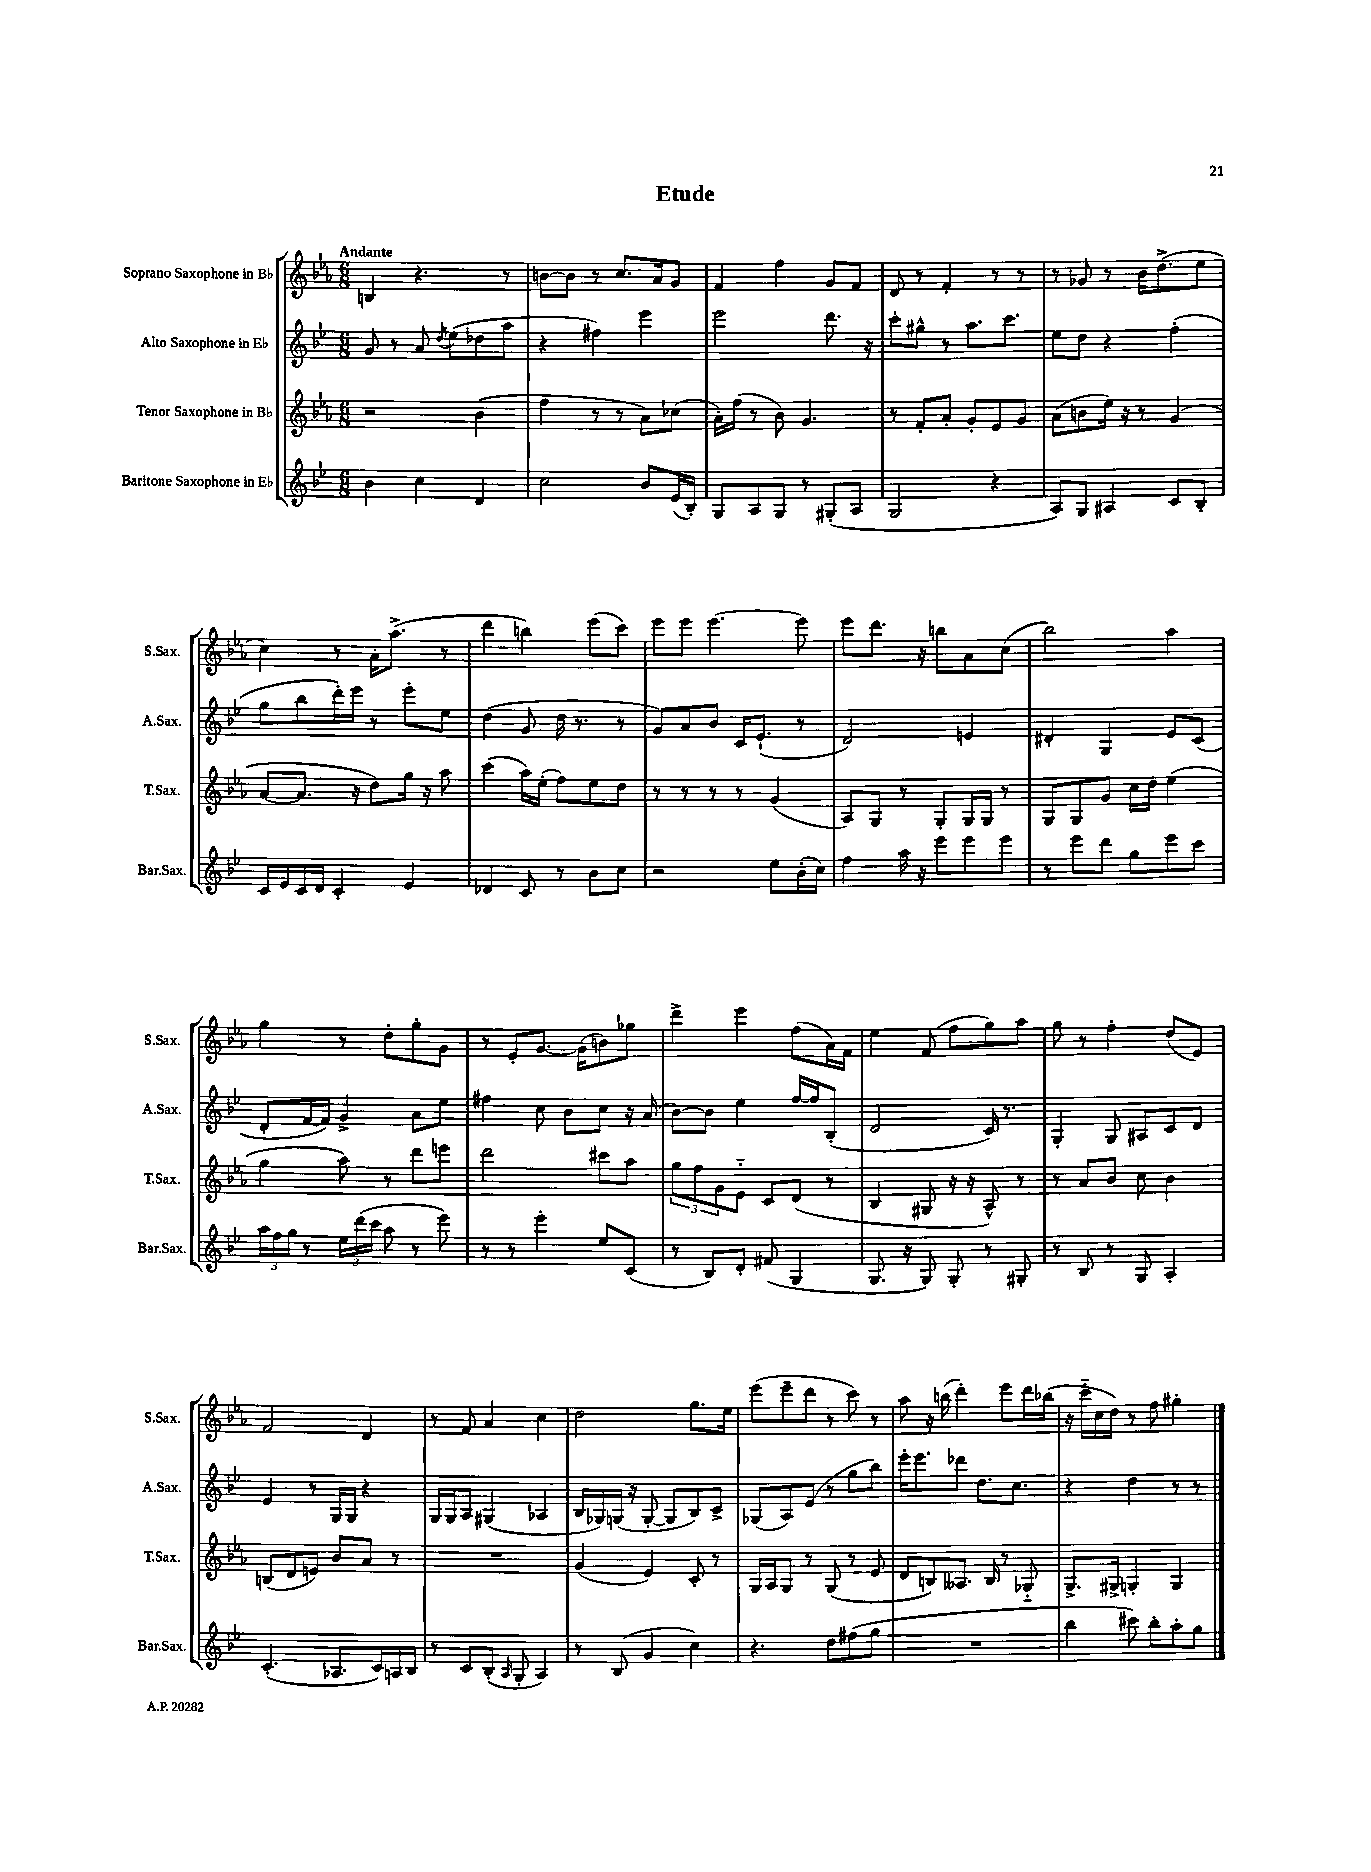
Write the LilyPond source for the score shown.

\header { title = "Etude" }
<<
\new StaffGroup <<
\new Staff = "s0" \with { instrumentName = "Soprano Saxophone in Bb" shortInstrumentName = "S.Sax." } {
    \clef treble \key ees \major \numericTimeSignature \time 6/8 \tempo "Andante"
    b4 r4. r8 |
    b'8~ b'8 r8 c''8. aes'16 g'8 |
    f'4 f''4 g'8 f'8 |
    d'8 r8 f'4-. r8 r8 |
    r8 ges'8 r8 bes'16 d''8.->( ees''8 |
    c''4) r8 aes'16-. aes''8.->( r8 |
    d'''4 b''4) ees'''8( c'''8) |
    ees'''8 ees'''8 ees'''4.~ ees'''8 |
    ees'''8 d'''8. r16 b''8 aes'8 c''8( |
    bes''2) aes''4 |
    g''4 r8 d''8-. g''8-. g'8 |
    r8 ees'8-. g'8.~ g'16( b'8) ges''8 |
    d'''4-> ees'''4 f''8( aes'16) f'16 |
    ees''4 f'8( f''8 g''8) aes''8 |
    g''8 r8 f''4-. d''8( ees'8) |
    f'2 d'4 |
    r8 f'8 aes'4 c''4 |
    d''2 g''8. ees''16 |
    ees'''8( ees'''8-- d'''8 r8 c'''8) r8 |
    aes''8 r16 b''16( d'''4-.) ees'''8 d'''16 bes''16( |
    r16 c'''16-_ c''16 d''16) r8 f''8 gis''4-. \bar "|." |
}
\new Staff = "s1" \with { instrumentName = "Alto Saxophone in Eb" shortInstrumentName = "A.Sax." } {
    \clef treble \key bes \major \numericTimeSignature \time 6/8
    g'8 r8 a'8 \acciaccatura { d''8 } ees''8( des''8 a''8 |
    r4 fis''4) ees'''4 |
    ees'''2 d'''8. r16 |
    c'''8-. gis''8-^ r8 a''8. c'''8. |
    ees''8 d''8 r4 f''4-.( |
    g''8 bes''8 d'''16-.) ees'''16 r8 ees'''8-. ees''8 |
    d''4( g'8 d''16 r8. r8 |
    g'8) a'8 bes'8 c'16 ees'8.-!( r8 |
    d'2) e'4 |
    dis'4-. g4 ees'8 c'8( |
    d'8-. f'16~ f'16) g'4-> a'8 ees''8 |
    fis''4 c''8 bes'8 c''8 r16 a'16( |
    bes'8~) bes'8 ees''4 f''16~ f''16 bes8-.( |
    d'2 c'16) r8. |
    g4-. g8 ais8 c'8 d'8 |
    ees'4 r8 g16 g16 r4 |
    g16 g16 a8 gis4( aes4 |
    bes16 ges16) g16( r16 g8~-. g8 bes8) c'8-> |
    ges8( a8) ees'8( r8 g''8 bes''8) |
    ees'''16-. ees'''8. des'''8 d''8. c''8. |
    r4 d''4 r8 r8 \bar "|." |
}
\new Staff = "s2" \with { instrumentName = "Tenor Saxophone in Bb" shortInstrumentName = "T.Sax." } {
    \clef treble \key ees \major \numericTimeSignature \time 6/8
    r2 bes'4( |
    f''4 r8 r8 aes'8) ces''8( |
    aes'16-.) f''16( r8 bes'8) g'4. |
    r8 f'8-. aes'8-. g'8-. ees'8 g'8 |
    aes'8( b'8 ees''16) r16 r8 g'4( |
    aes'8~ aes'8. r16 d''8) g''16 r16 aes''8 |
    c'''4( aes''16) ees''16-.( f''8) ees''8 d''8 |
    r8 r8 r8 r8 g'4( |
    aes8) g8 r8 g8-. g16 g16 r8 |
    g8 g8 g'8 c''16 d''16 ees''4( |
    g''4 aes''8) r8 d'''8 e'''8 |
    d'''2 cis'''8 aes''8 |
    \tuplet 3/2 { g''8 f''8 g'8 } ees'8-_ c'8 d'8( r8 |
    bes4 gis8 r16 r16 aes8-^) r8 |
    r8 aes'8 bes'8 c''8 bes'4 |
    b8( d'8 e'8) bes'8 aes'8 r8 |
    R2. |
    g'4( ees'4) c'8-. r8 |
    g16 aes16 g8 r8 g8( r8 ees'8 |
    d'8 b8) aeses8. b16 r8 ges8-_ |
    g8.-> gis16-> g4-. g4 \bar "|." |
}
\new Staff = "s3" \with { instrumentName = "Baritone Saxophone in Eb" shortInstrumentName = "Bar.Sax." } {
    \clef treble \key bes \major \numericTimeSignature \time 6/8
    bes'4 c''4 d'4 |
    c''2 bes'8 ees'16( bes16-.) |
    g8 a8 g8 r8 gis8-.( a8 |
    g2 r4 |
    a8) g8 ais4 c'8 bes8-. |
    c'16 ees'16 c'16 d'16 c'4-. ees'4 |
    des'4 c'8 r8 bes'8 c''8 |
    r2 ees''8 bes'16-.( c''16) |
    f''4 a''16 r16 ees'''8 ees'''8 ees'''8 |
    r8 ees'''8 d'''8 g''8 ees'''8 c'''8 |
    \tuplet 3/2 { a''16 f''16 g''16 } r8 \tuplet 3/2 { ees''16 d'''16( c'''16 } a''8 r8 ees'''8) |
    r8 r8 ees'''4-. ees''8 c'8( |
    r8 bes8) d'8-. fis'8( g4 |
    g8. r16 g8) g8-. r8 gis8-. |
    r8 bes8 r8 g8 a4-. |
    c'4.-.( aes8. c'16) a16 bes16 |
    r8 c'8 bes8-.( \grace { a16 } g8-. a4) |
    r8 bes8( g'4 c''4) |
    r4. d''8 fis''8( g''8 |
    R2. |
    bes''4 cis'''8) bes''8-. a''8-. g''8 \bar "|." |
}
>>
>>
\layout { \context { \Score \remove "Bar_number_engraver" } }
